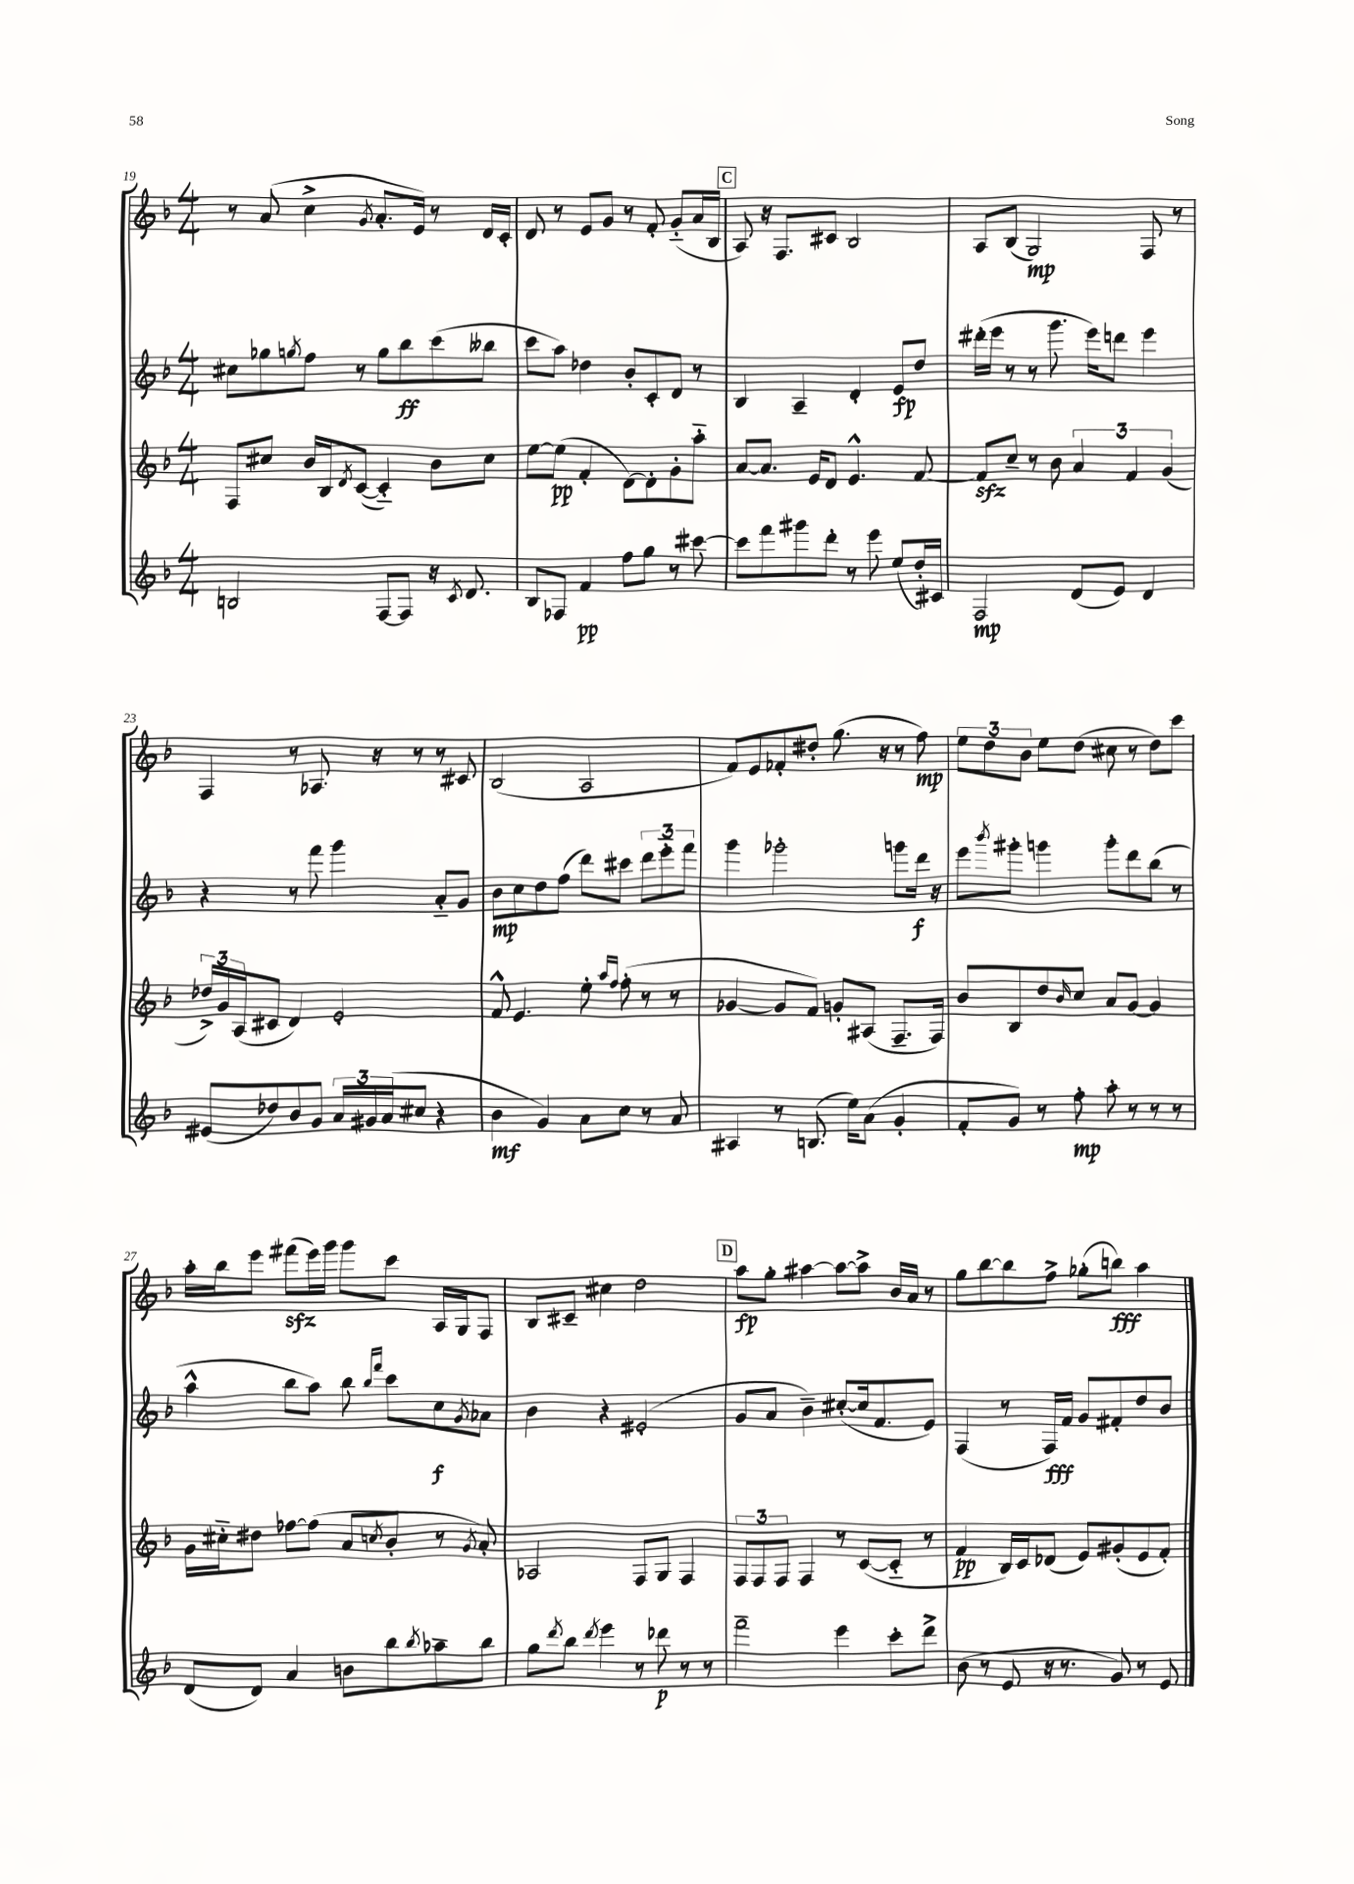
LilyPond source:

<<
\new StaffGroup <<
\new Staff = "s0" {
    \clef treble \key f \major \numericTimeSignature \time 4/4
    r8 a'8( c''4-> \acciaccatura { g'8 } a'8.-. e'16) r8 d'16 c'16-. |
    d'8 r8 e'8 g'8 r8 f'8-. g'8-_( a'16 bes16 |
    \mark \markup { \box "C" } a8) r16 f8. cis'8 bes2 |
    a8 bes8( g2\mp) f8 r8 |
    f4 r8 aes8. r16 r8 r8 cis'8 |
    bes2( a2 |
    f'8) e'8 fes'8-. dis''8-. g''8.( r16 r8 f''8\mp) |
    \tuplet 3/2 { e''8 d''8 bes'8 } e''8 d''8( cis''8 r8 d''8) c'''8 |
    a''16-. bes''16 e'''8 fis'''8\sfz( e'''16) g'''16 g'''8 c'''8 a16 g16 f8 |
    bes8 cis'8-- cis''4 d''2 |
    \mark \markup { \box "D" } a''8\fp g''8-. ais''4~ ais''8~ ais''8-> bes'16 a'16 r8 |
    g''8 bes''8~ bes''8 f''8-> ges''8-.( b''8\fff) a''4 \bar "|." |
}
\new Staff = "s1" {
    \clef treble \key f \major \numericTimeSignature \time 4/4
    cis''8 ges''8 \acciaccatura { g''8 } f''8 r8 g''8 bes''8\ff c'''8( beses''8 |
    c'''8 a''8) des''4 bes'8-. c'8-. d'8 r8 |
    \mark \markup { \box "C" } bes4 a4-- d'4-. e'8\fp d''8 |
    dis'''16-.( e'''16 r8 r8 g'''8. e'''16) d'''8 e'''4 |
    r4 r8 f'''8 g'''4 a'8-_ g'8 |
    bes'8\mp c''8 d''8 f''8( d'''8) cis'''8 \tuplet 3/2 { d'''8 e'''8-_ f'''8 } |
    g'''4 ges'''2-. g'''8 d'''16\f r16 |
    e'''8 \acciaccatura { bes'''8 } gis'''8-. g'''4 g'''8-. d'''8 bes''8( r8 |
    a''4-^ bes''8 a''8) bes''8 \grace { bes''16 f'''16 } c'''8 c''8\f \acciaccatura { g'8 } aes'8 |
    bes'4 r4 eis'2-.( |
    \mark \markup { \box "D" } g'8 a'8 bes'4--) cis''8~-.( cis''16 f'8. e'8) |
    f4( r8 f16\fff) f'16 g'8 fis'8-. d''8 bes'8 \bar "|." |
}
\new Staff = "s2" {
    \clef treble \key f \major \numericTimeSignature \time 4/4
    f8 cis''8 bes'16 bes16 \acciaccatura { d'8 } c'8~( c'4-_) bes'8 cis''8 |
    e''8~ e''8\pp( f'4-. d'8~) d'8-. g'8-. a''8-_ |
    \mark \markup { \box "C" } a'8~ a'8. e'16 d'8 e'4.-^ f'8~ |
    f'8\sfz c''8-- r8 bes'8 \tuplet 3/2 { a'4 f'4 g'4( } |
    \tuplet 3/2 { des''16->) g'16 a16( } cis'8 d'4) e'2-. |
    f'8-^ e'4. e''8-. \grace { a''16 f''16 } f''8-.( r8 r8 |
    ges'4~ ges'8 f'8) g'8-. ais8( f8.-- f16) |
    bes'8 bes8 d''8 \grace { bes'16 } c''8 a'8 g'8~ g'4 |
    g'16 cis''16-_ dis''8 fes''8~ fes''8( a'8 \acciaccatura { c''8 } bes'8-. r8 \acciaccatura { g'8 } a'8-.) |
    aes2 f8 g8 f4 |
    \mark \markup { \box "D" } \tuplet 3/2 { f8 f8 f8 } f4 r8 c'8~( c'8-_ r8 |
    f'4\pp bes16) c'16 des'8( e'8) gis'8-.( e'8 f'8-.) \bar "|." |
}
\new Staff = "s3" {
    \clef treble \key f \major \numericTimeSignature \time 4/4
    b2 f8~ f8 r16 \acciaccatura { c'8 } d'8. |
    bes8 fes8 f'4\pp f''8 g''8 r8 cis'''8~ |
    \mark \markup { \box "C" } cis'''8 f'''8 gis'''8 d'''8-. r8 e'''8 e''8( d''16-.) cis'16 |
    f2\mp d'8( e'8) d'4 |
    eis'8( des''8) bes'8 g'8 \tuplet 3/2 { a'16 gis'16 a'16( } cis''8 r4 |
    bes'4\mf g'4) a'8 c''8 r8 a'8 |
    ais4 r8 b8.( e''16) a'8( g'4-. |
    f'8-. g'8) r8 f''8-.\mp a''8-. r8 r8 r8 |
    d'8( d'8) a'4 b'8 bes''8 \acciaccatura { bes''8 } aes''8-- bes''8 |
    g''8 \acciaccatura { d'''8 } bes''8 \acciaccatura { d'''8 } e'''4 r8 des'''8\p r8 r8 |
    \mark \markup { \box "D" } f'''2-- e'''4 c'''8-. d'''8-> |
    bes'8( r8 e'8 r16 r8. g'8) r8 e'8 \bar "|." |
}
>>
>>
\layout { \context { \Score currentBarNumber = #19 } }
